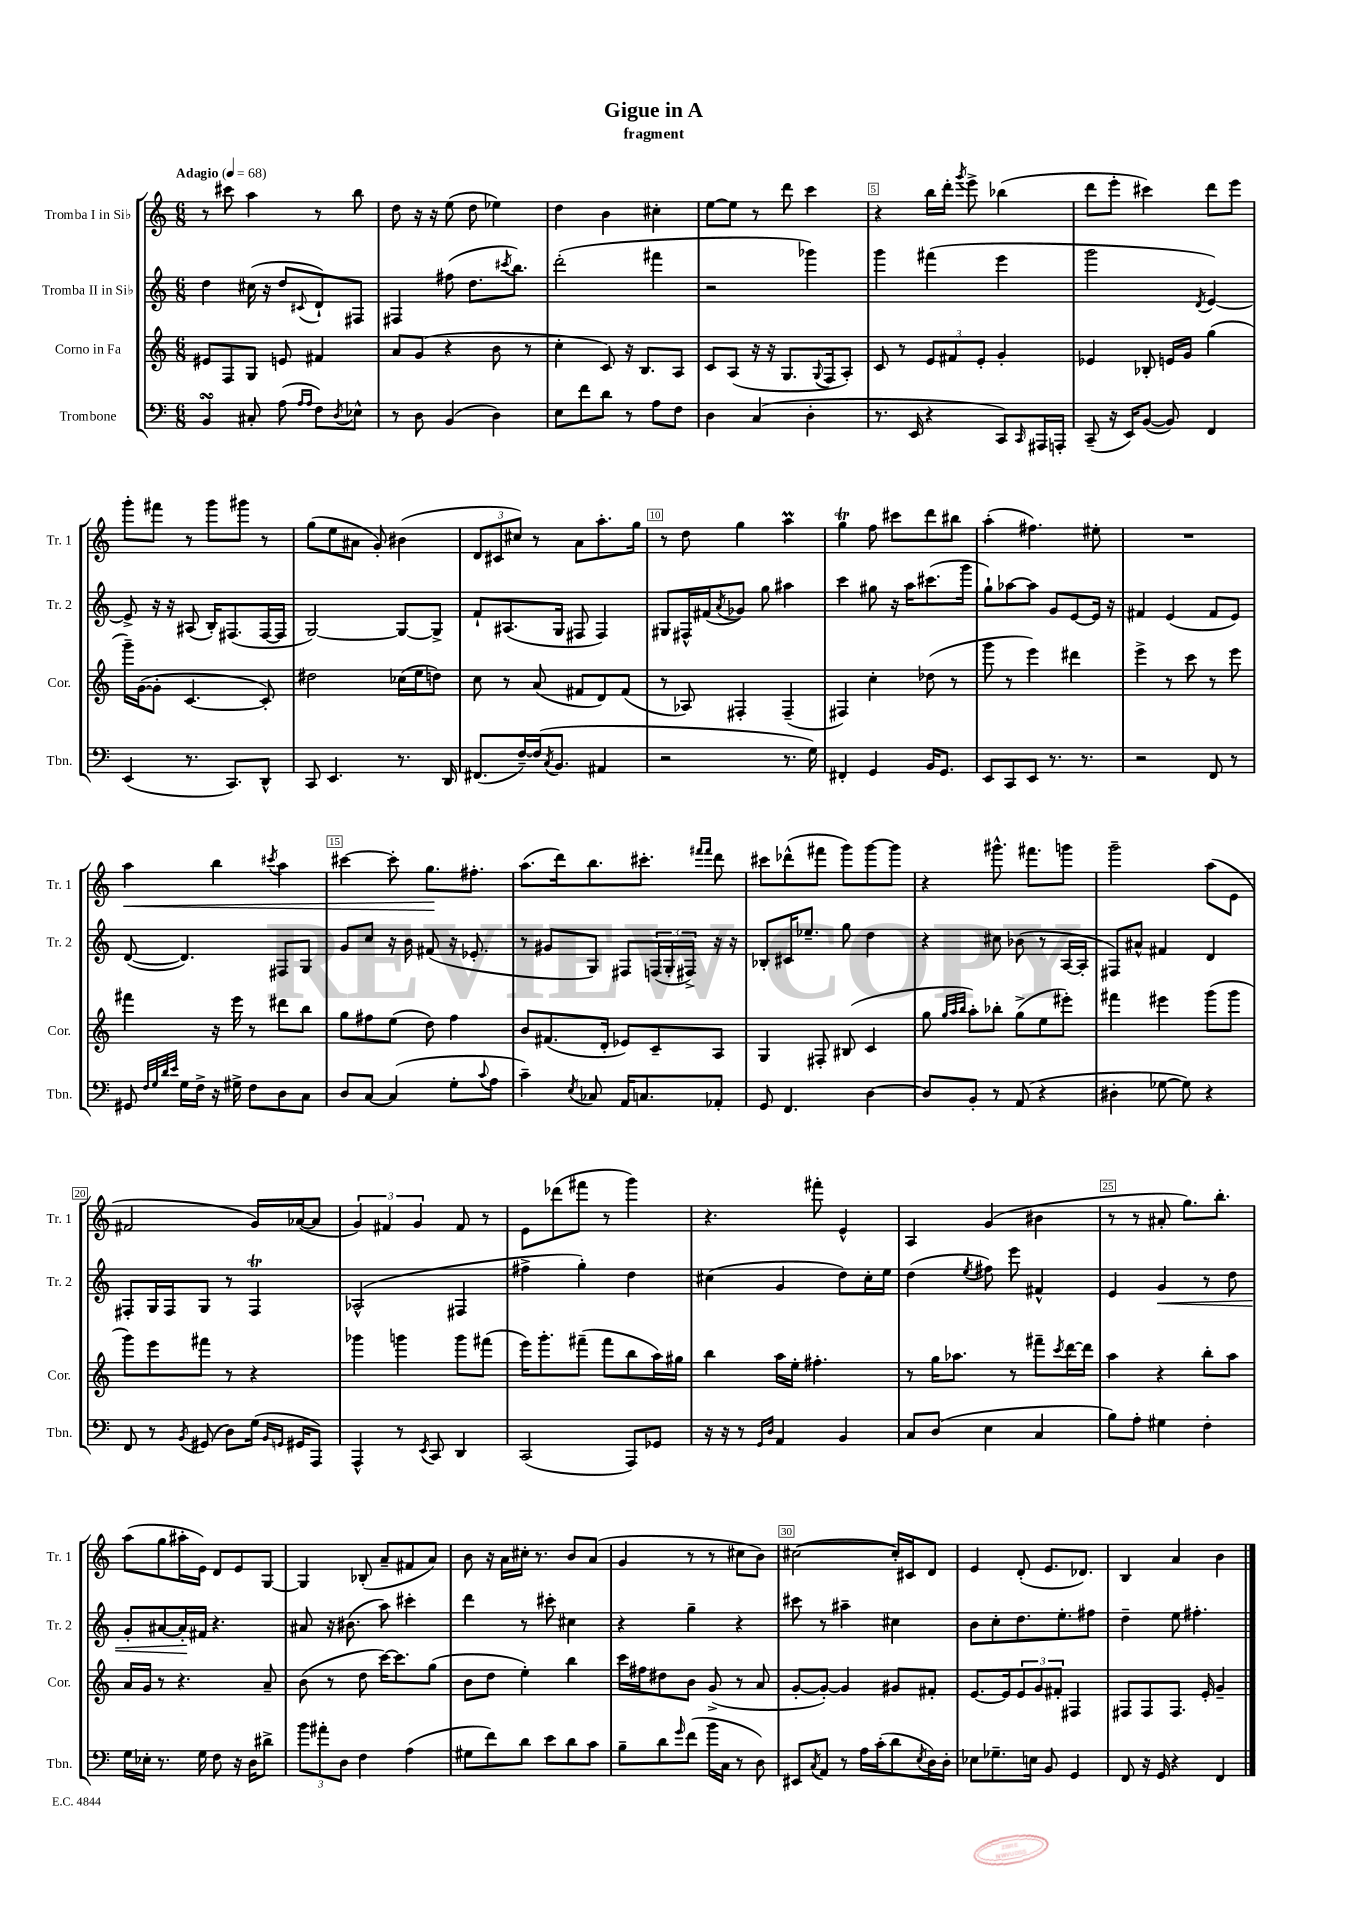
\header { title = "Gigue in A" subtitle = "fragment" }
<<
\new StaffGroup <<
\new Staff = "s0" \with { instrumentName = "Tromba I in Sib" shortInstrumentName = "Tr. 1" } {
    \clef treble \key c \major \numericTimeSignature \time 6/8 \tempo "Adagio" 4 = 68
    r8 cis'''8 a''4 r8 b''8 |
    d''8 r16 r16 e''8( d''8 ees''4) |
    d''4 b'4 cis''4-. |
    e''8~ e''8 r8 d'''8 c'''4 |
    r4 b''16 d'''16-. \acciaccatura { g'''8 } e'''8-> bes''4( |
    d'''8 e'''8-. cis'''4) d'''8 e'''8 |
    g'''8-. fis'''8 r8 g'''8 gis'''8 r8 |
    g''8( e''8 ais'8 g'8-.) bis'4( |
    \tuplet 3/2 { d'8 cis'8 cis''8) } r8 a'8 a''8.-. g''16 |
    r8 d''8 g''4 a''4\prall |
    g''4\trill f''8 cis'''8 d'''8 bis''8 |
    a''4-.( fis''4.) eis''8-. |
    R2. |
    a''4\< b''4 \acciaccatura { cis'''8 } a''4 |
    cis'''4~ cis'''8-. g''8.\! fis''8.-. |
    a''8.( d'''16) b''8. cis'''8.-. \grace { fis'''16 fis'''16 } d'''8 |
    cis'''8 des'''8-^( fis'''8 g'''8) g'''8~ g'''8 |
    r4 gis'''8.-^ fis'''8. g'''8 |
    g'''2-- a''8( e'8 |
    fis'2 g'16) aes'16~( aes'8 |
    \tuplet 3/2 { g'4) fis'4 g'4 } fis'8 r8 |
    e'8 des'''8( fis'''8 r8 g'''4) |
    r4. fis'''8-. e'4-^ |
    a4 g'4( bis'4 |
    r8 r8 ais'8-. g''8.) b''8.-. |
    a''8( g''8 ais''16-. e'16) d'8 e'8 g8~ |
    g4 bes8-.( a'8-- fis'8 a'8) |
    b'8 r16 a'16 cis''16-. r8. b'8 a'8( |
    g'4 r8 r8 cis''8 b'8) |
    cis''2~( cis''16-.) cis'16 d'8 |
    e'4 d'8-.( e'8. des'8.) |
    b4 a'4 b'4 \bar "|." |
}
\new Staff = "s1" \with { instrumentName = "Tromba II in Sib" shortInstrumentName = "Tr. 2" } {
    \clef treble \key c \major \numericTimeSignature \time 6/8
    d''4 cis''16( r16 d''8 \appoggiatura { cis'8 } d'8-!) fis8 |
    fis4 fis''8( d''8. \acciaccatura { cis'''8 } b''8.) |
    d'''2-.( fis'''4 |
    r2 ges'''4) |
    g'''4 fis'''4( e'''4 |
    g'''2 \acciaccatura { d'8 } e'4~) |
    e'8-> r16 r16 ais8( b16-.) fis8.( fis16~ fis16 |
    g2~) g8~ g8-> |
    f'8-! ais8.( g16 fis8 fis4) |
    gis8 fis16-^ fis'16( \acciaccatura { a'8 } ges'8) g''8 ais''4 |
    c'''4 gis''8 r16 a''16 cis'''8.( g'''16 |
    g''8-!) aes''8~ aes''8 g'8 e'8~ e'16 r16 |
    fis'4 e'4( fis'8 e'8) |
    d'8~( d'4.) fis8 g8 |
    g'8 c''8 r16 b'16 fis'8( r16 ees'8.-. |
    r8 gis'8 g8) fis8 \tuplet 3/2 { f16( g16-. fis16->) } r16 r16 |
    bes8-. cis'16 ees''8.-- g''8 d''4 |
    r4 cis''8 bes'8( r8 a16~ a16-. |
    fis8) ais'8-^ fis'4 d'4 |
    fis8-. g16 fis16 g8 r8 fis4\trill |
    aes2-^( fis4 |
    fis''4-> g''4-.) d''4 |
    cis''4( g'4 d''8) cis''16-. e''16 |
    d''4( \acciaccatura { e''8 } fis''8) e'''8 fis'4-^ |
    e'4 g'4\< r8 d''8 |
    g'8-. ais'8~ ais'16-.\! fis'16 r4. |
    ais'8 r16 bis'8.( a''8) cis'''4-. |
    d'''4 r8 cis'''8-. cis''4 |
    r4 g''4-- r4 |
    cis'''8 r8 ais''4-- cis''4 |
    b'8 c''8-. d''8. e''8.-. fis''8 |
    d''4-- e''8 fis''4.-. \bar "|." |
}
\new Staff = "s2" \with { instrumentName = "Corno in Fa" shortInstrumentName = "Cor." } {
    \clef treble \key c \major \numericTimeSignature \time 6/8
    eis'8 f8 g8 e'8 fis'4 |
    a'8 g'8( r4 b'8 r8 |
    c''4-. c'8) r16 b8. a8 |
    c'8 a8( r16 r16 g8. \appoggiatura { g8 } f16 a8-.) |
    c'8 r8 \tuplet 3/2 { e'8 fis'8 e'8-. } g'4-. |
    ees'4 bes8-. e'16 g'16 g''4( |
    g'''16--) g'16~( g'8-. c'4.~ c'8-.) |
    dis''2 ces''16( e''16 d''8) |
    c''8 r8 a'8( fis'8 d'8) fis'8( |
    r8 aes8) fis4-. fis4--( |
    fis4) c''4-. des''8( r8 |
    g'''8 r8 e'''4) dis'''4 |
    e'''4-> r8 c'''8 r8 e'''8 |
    fis'''4 r16 e'''16 r8 dis'''8 b''8 |
    g''8 fis''8 e''8( d''8) fis''4 |
    b'8 fis'8.( d'16-. ees'8) c'8-- a8 |
    g4 fis8-. bis8( c'4 |
    g''8 \grace { g''32 a''32 b''32 } a''8-.) bes''8-. g''8->( e''8 eis'''8-.) |
    fis'''4 eis'''4 g'''8( g'''8 |
    g'''8) e'''8 fis'''8 r8 r4 |
    ges'''4 g'''4 g'''8 fis'''8( |
    e'''16) g'''8.-. fis'''8--( fis'''8 b''8 a''16) gis''16 |
    b''4 a''16 e''16-. fis''4.-. |
    r8 g''16 aes''8. r8 fis'''8-- \acciaccatura { c'''8 } d'''16~ d'''16 |
    a''4 r4 b''8-. a''8 |
    a'16 g'16 r8 r4. a'8-- |
    b'8( r8 d''8 c'''16~) c'''8. g''8( |
    b'8 d''8 e''4-.) b''4 |
    c'''16 fis''16 dis''8 b'8 g'8->( r8 a'8 |
    g'8~-. g'8~-.) g'4 gis'8 fis'8-. |
    e'8.~ e'16 \tuplet 3/2 { e'8 g'8 fis'8-. } fis4 |
    fis8 fis8 fis8. e'16-. g'4-- \bar "|." |
}
\new Staff = "s3" \with { instrumentName = "Trombone" shortInstrumentName = "Tbn." } {
    \clef bass \key c \major \numericTimeSignature \time 6/8
    b,4\turn cis8-. a8( \grace { a16 a16 } f8) \acciaccatura { d8 } ees8-^ |
    r8 d8 b,4( d4) |
    e8 f'8 d'8 r8 a8 f8 |
    d4 c4( d4-. |
    r8. e,16 r4 c,8) \grace { c,16 } ais,,16 a,,16-. |
    c,8--( r16 e,16) b,8~( b,8) f,4 |
    e,4( r8. c,8.) d,8-^ |
    c,8 e,4. r8. d,16 |
    fis,8.( f16~--) f16( \acciaccatura { c8 } b,8. ais,4 |
    r2 r8. g16) |
    fis,4-. g,4 b,16 g,8. |
    e,8 c,8 e,8 r8. r8. |
    r2 f,8 r8 |
    gis,8 \grace { f32 g32 d'32 e'32 } g16 f16-> r16 gis16-> f8 d8 c8 |
    d8 c8~ c4( g8-. \appoggiatura { c'8 } a8 |
    c'4--) \acciaccatura { e8 } ces8 a,16 c8. aes,8-. |
    g,8 f,4. d4~ |
    d8 b,8-. r8 a,8( r4 |
    dis4-. ges8~ ges8) r4 |
    f,8 r8 \acciaccatura { b,8 } gis,8( d8) g16( \grace { b,16 g,16 } gis,16 a,,8) |
    a,,4-^ r8 \acciaccatura { e,8 } c,8 d,4 |
    c,2( a,,8) ges,8 |
    r16 r16 r8 \grace { g,16 d16 } a,4 b,4 |
    c8 d8( e4 c4 |
    b8) a8-. gis4 f4-. |
    g16 ees16-. r8. g16 f8 r16 d16 dis'8-> |
    \tuplet 3/2 { b'8 ais'8-. d8 } f4 a4( |
    gis8 f'8) d'8 e'8 d'8 c'8 |
    b8-- d'8 \grace { g'16 } f'8( b'16 c16 r8 d8) |
    eis,8 \acciaccatura { c8 } a,8 r8 a16 c'16-.( d'8 \acciaccatura { e8 } d16) d16-. |
    ees8 ges8.-- e16 b,8 g,4 |
    f,8 r16 g,16 r4 f,4 \bar "|." |
}
>>
>>
\layout { \context { \Score \override BarNumber.break-visibility = ##(#f #t #t) barNumberVisibility = #(every-nth-bar-number-visible 5) \override BarNumber.stencil = #(make-stencil-boxer 0.1 0.3 ly:text-interface::print) } }
